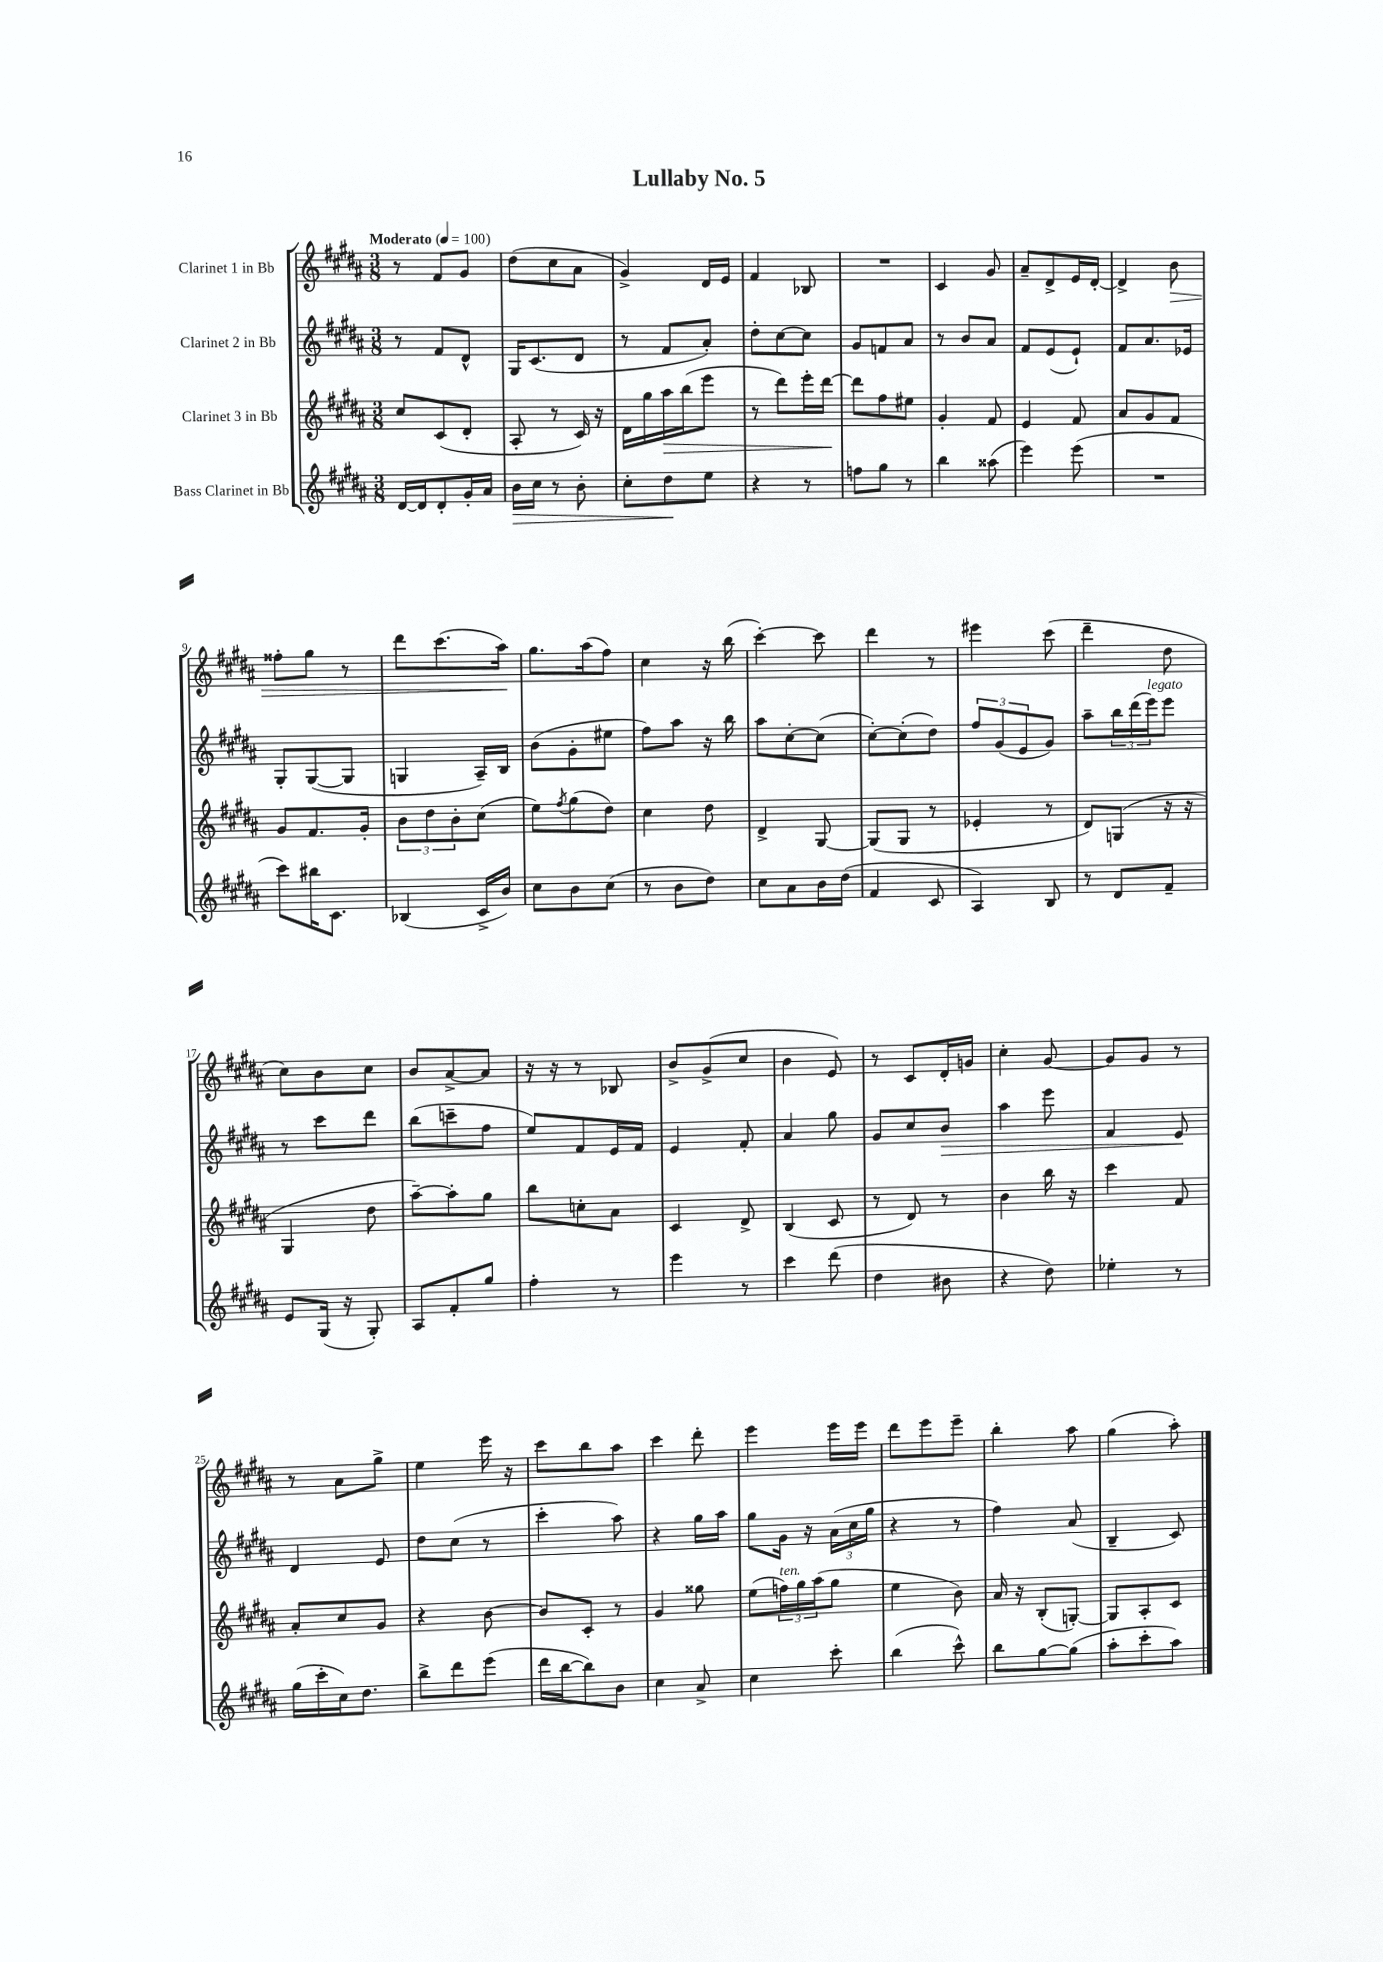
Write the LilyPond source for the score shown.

\header { title = "Lullaby No. 5" }
<<
\new StaffGroup <<
\new Staff = "s0" \with { instrumentName = "Clarinet 1 in Bb" } {
    \clef treble \key b \major \numericTimeSignature \time 3/8 \tempo "Moderato" 4 = 100
    r8 fis'8 gis'8 |
    dis''8( cis''8 ais'8 |
    gis'4->) dis'16 e'16 |
    fis'4 bes8 |
    R4. |
    cis'4 gis'8 |
    ais'8-- dis'8-> e'16 dis'16~-. |
    dis'4-> b'8\> |
    fisis''8-. gis''8 r8 |
    dis'''8 cis'''8.( ais''16\!) |
    gis''8. ais''16( fis''8) |
    cis''4 r16 b''16( |
    cis'''4~-.) cis'''8 |
    dis'''4 r8 |
    eis'''4 cis'''8( |
    dis'''4-- dis''8 |
    cis''8) b'8 cis''8 |
    b'8 ais'8~-> ais'8 |
    r16 r16 r8 bes8 |
    b'8-> gis'8->( cis''8 |
    b'4 e'8) |
    r8 cis'8 dis'16-. g'16 |
    cis''4-. gis'8~ |
    gis'8 gis'8 r8 |
    r8 ais'8 gis''8-> |
    e''4 e'''16 r16 |
    cis'''8 b''8 ais''8 |
    cis'''4 dis'''8-. |
    e'''4 e'''16 e'''16 |
    dis'''8 e'''8 e'''8-- |
    b''4-. ais''8 |
    gis''4( ais''8-.) \bar "|." |
}
\new Staff = "s1" \with { instrumentName = "Clarinet 2 in Bb" } {
    \clef treble \key b \major \numericTimeSignature \time 3/8
    r8 fis'8 dis'8-^ |
    gis16 cis'8.( dis'8 |
    r8 fis'8 ais'8-.) |
    dis''8-. cis''8~ cis''8 |
    gis'8 f'8 ais'8 |
    r8 b'8 ais'8 |
    fis'8 e'8( e'8-!) |
    fis'8 ais'8. ees'16 |
    gis8-. gis8~( gis8 |
    g4 ais16--) b16 |
    b'8( gis'8-. eis''8 |
    fis''8) ais''8 r16 b''16 |
    ais''8 cis''8~-. cis''8( |
    cis''8~-.) cis''8-.( dis''8) |
    \tuplet 3/2 { fis''8 gis'8( e'8 } gis'8) |
    ais''8-- \tuplet 3/2 { b''16 dis'''16( e'''16^\markup { \italic "legato" }) } e'''8 |
    r8 cis'''8 dis'''8 |
    b''8( c'''8-- fis''8 |
    e''8) fis'8 e'16 fis'16 |
    e'4 fis'8-. |
    ais'4 gis''8 |
    gis'8 cis''8 b'8\> |
    ais''4 e'''8 |
    fis'4 e'8\! |
    dis'4 e'8 |
    dis''8 cis''8( r8 |
    cis'''4-. ais''8) |
    r4 gis''16 ais''16 |
    gis''8 gis'16 r16 \tuplet 3/2 { ais'16( cis''16 gis''16 } |
    r4 r8 |
    fis''4) ais'8( |
    b4-- cis'8) \bar "|." |
}
\new Staff = "s2" \with { instrumentName = "Clarinet 3 in Bb" } {
    \clef treble \key b \major \numericTimeSignature \time 3/8
    cis''8 cis'8( dis'8-. |
    ais8-. r8 cis'16) r16 |
    dis'16 gis''16 ais''16\> b''16( e'''8 |
    r8 dis'''8) e'''16-. dis'''16~\! |
    dis'''8 fis''8 eis''8 |
    gis'4-. fis'8 |
    e'4 fis'8 |
    ais'8 gis'8 fis'8 |
    gis'8 fis'8. gis'16-. |
    \tuplet 3/2 { b'8 dis''8 b'8-. } cis''8( |
    e''8) \acciaccatura { fis''8 } gis''8( dis''8) |
    cis''4 dis''8 |
    dis'4-> gis8~ |
    gis8( gis8 r8 |
    ees'4-. r8 |
    dis'8) g8( r16 r16 |
    gis4 dis''8 |
    ais''8~--) ais''8-. gis''8 |
    b''8 c''8-. ais'8 |
    cis'4 dis'8-> |
    b4( cis'8 |
    r8 dis'8) r8 |
    b'4 b''16 r16 |
    cis'''4 fis'8 |
    ais'8-. cis''8 gis'8 |
    r4 b'8~ |
    b'8 cis'8-. r8 |
    gis'4 gisis''8 |
    e''8( \tuplet 3/2 { f''16^\markup { \italic "ten." }) gis''16 ais''16( } gis''8 |
    e''4 b'8) |
    ais'16 r16 b8-.( g8~-.) |
    g8 ais8-. cis'8 \bar "|." |
}
\new Staff = "s3" \with { instrumentName = "Bass Clarinet in Bb" } {
    \clef treble \key b \major \numericTimeSignature \time 3/8
    dis'16~ dis'16 dis'8-. gis'16-. ais'16 |
    b'16\> cis''16 r8 b'8-. |
    cis''8-. dis''8\! e''8 |
    r4 r8 |
    f''8 gis''8 r8 |
    b''4 aisis''8( |
    e'''4) e'''8( |
    R4. |
    cis'''8) bis''16 cis'8. |
    bes4( cis'16-> b'16) |
    cis''8 b'8 cis''8( |
    r8 b'8 dis''8) |
    cis''8 ais'8 b'16 dis''16( |
    fis'4 cis'8 |
    ais4) b8 |
    r8 dis'8 fis'8-- |
    e'8 gis16( r16 gis8-.) |
    ais8 fis'8-. gis''8 |
    fis''4-. r8 |
    e'''4 r8 |
    cis'''4 dis'''8( |
    dis''4 bis'8 |
    r4 dis''8) |
    ees''4-. r8 |
    gis''16( cis'''16-. cis''16) dis''8. |
    b''8-> dis'''8 e'''8( |
    dis'''16 b''16~ b''8) b'8 |
    cis''4 ais'8-> |
    cis''4 cis'''8-. |
    b''4( cis'''8-^) |
    b''8 gis''8~ gis''8( |
    ais''8-. cis'''8-. ais''8) \bar "|." |
}
>>
>>
